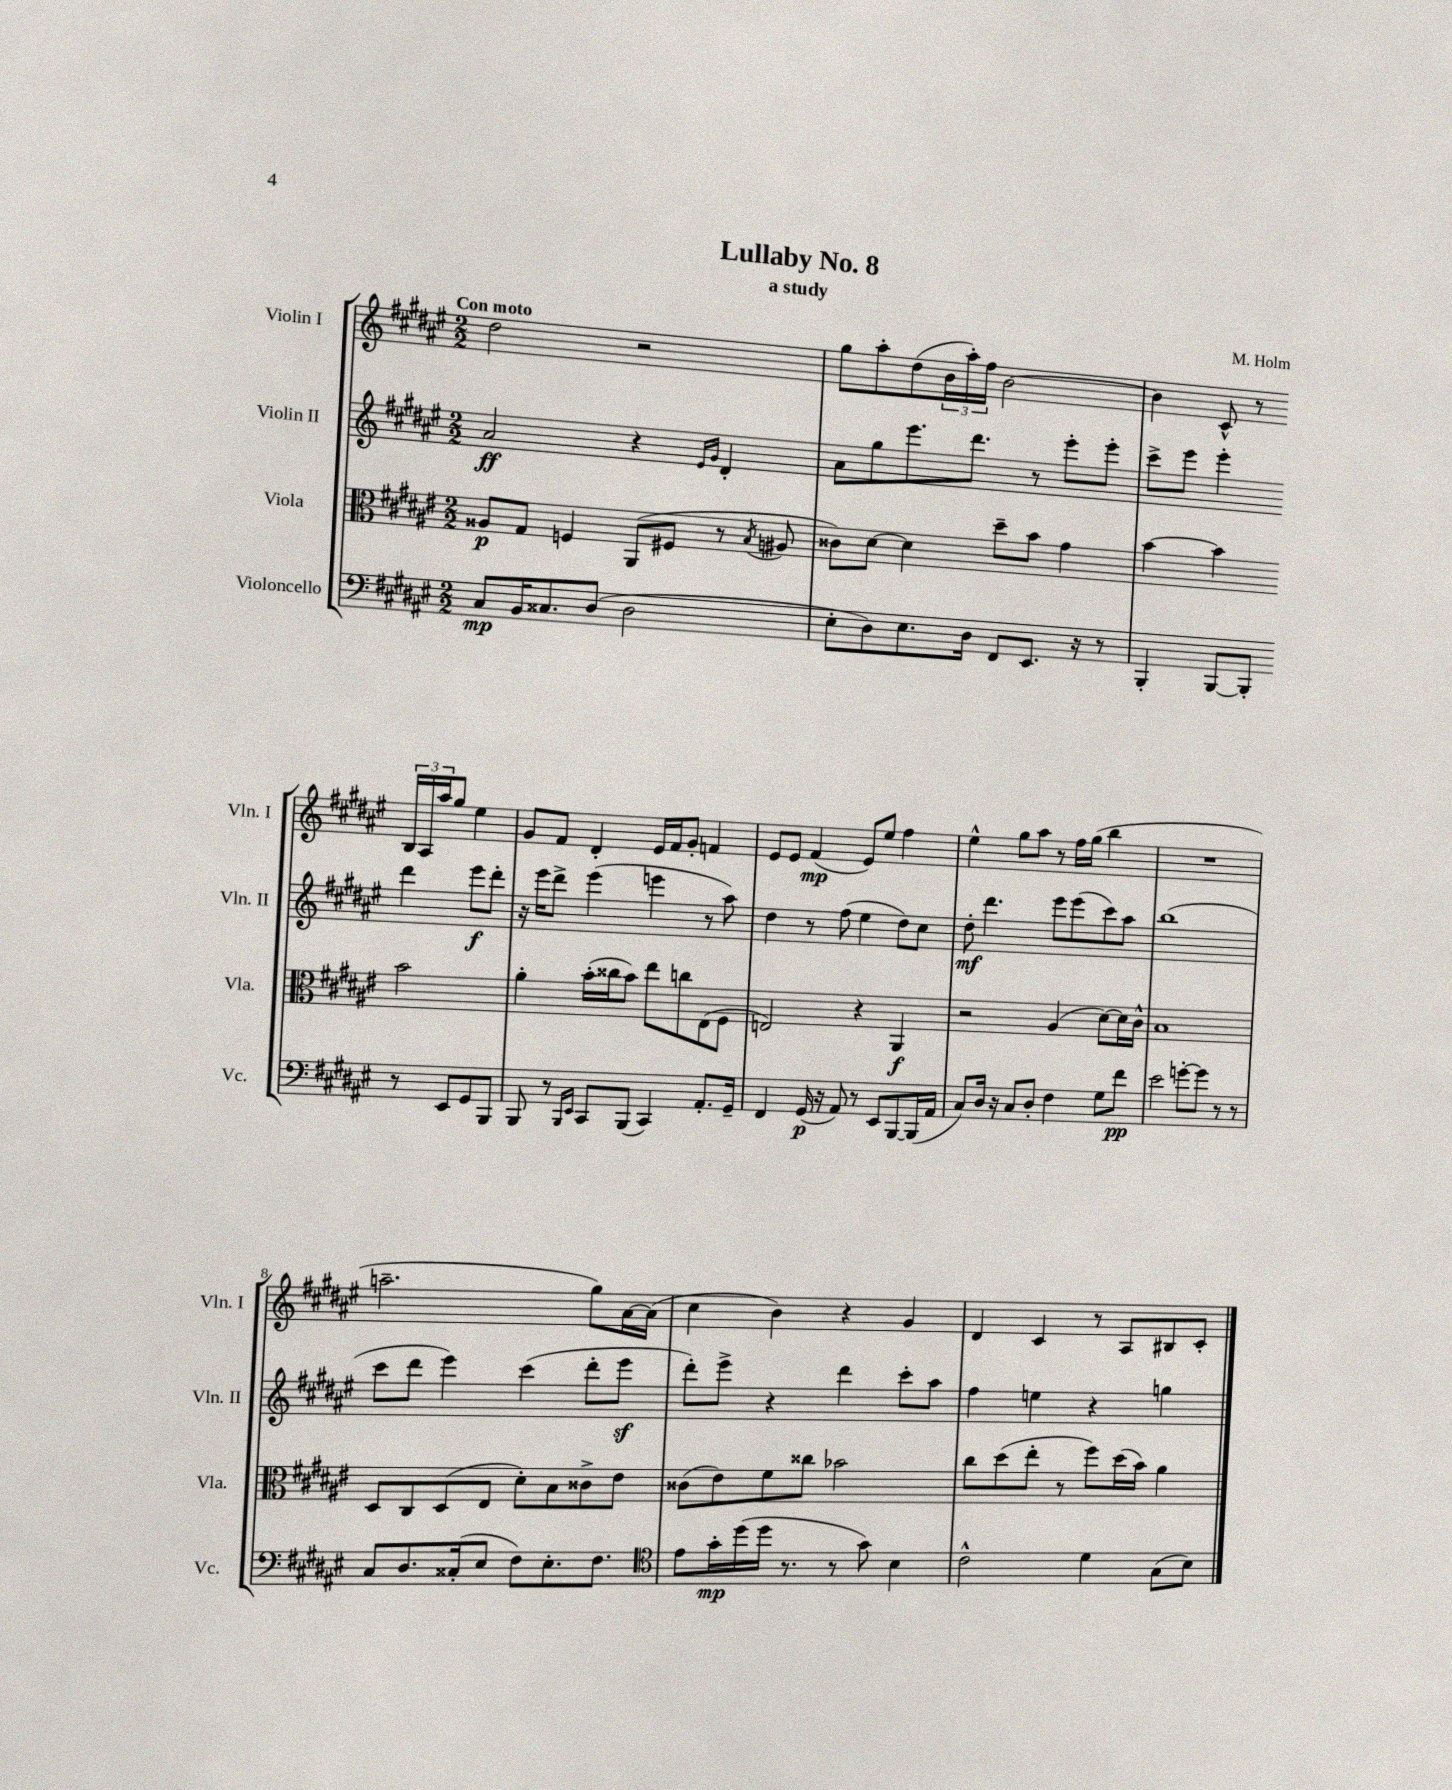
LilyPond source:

\header { title = "Lullaby No. 8" composer = "M. Holm" subtitle = "a study" }
<<
\new StaffGroup <<
\new Staff = "s0" \with { instrumentName = "Violin I" shortInstrumentName = "Vln. I" } {
    \clef treble \key fis \major \numericTimeSignature \time 2/2 \tempo "Con moto"
    dis''2 r2 |
    gis''8 ais''8-. dis''8( \tuplet 3/2 { b'16 ais''16-.) fis''16 } b'2~ |
    b'4 cis'8-^ r8 \tuplet 3/2 { b16 ais16 ais''16 } gis''8 eis''4 |
    gis'8 fis'8 dis'4-. eis'16 fis'16 gis'8-. f'4 |
    eis'8 eis'8 fis'4\mp( eis'8) eis''8 fis''4 |
    eis''4-^ gis''8 ais''8 r8 fis''16 gis''16( b''4 |
    R1 |
    a''2.-- gis''8) ais'16~ ais'16( |
    cis''4 b'4) r4 gis'4 |
    dis'4 cis'4 r8 ais8 bis8 cis'8-. \bar "|." |
}
\new Staff = "s1" \with { instrumentName = "Violin II" shortInstrumentName = "Vln. II" } {
    \clef treble \key fis \major \numericTimeSignature \time 2/2
    ais'2\ff r4 \grace { eis'16 gis'16 } dis'4-. |
    ais'8 gis''8 eis'''8. dis'''8. r8 eis'''8-. eis'''8-. |
    cis'''8-> eis'''8 eis'''4-. dis'''4 eis'''8\f dis'''8-. |
    r16 eis'''16 dis'''8-> eis'''4( e'''4 r8 ais''8) |
    dis''4 r8 fis''8( eis''4 dis''8) cis''8 |
    dis''8-.\mf dis'''4. eis'''8 eis'''8( cis'''8) ais''8 |
    b''1( |
    cis'''8 dis'''8 eis'''4) cis'''4( dis'''8-. eis'''8\sf |
    dis'''8-.) eis'''8-> r4 dis'''4 cis'''8-. ais''8 |
    fis''4 e''4 r4 g''4 \bar "|." |
}
\new Staff = "s2" \with { instrumentName = "Viola" shortInstrumentName = "Vla." } {
    \clef alto \key fis \major \numericTimeSignature \time 2/2
    aisis8\p gis8 f4 ais,8( fis8 r8 \acciaccatura { b8 } ais8 |
    cisis'8) dis'8~ dis'4 dis''8-- b'8 gis'4 |
    b'4~ b'4 b'2 |
    ais'4-. b'16-.( cisis''16 b'8) eis''8 c''8 eis8( fis8 |
    e2) r4 ais,4\f |
    r2 ais4( dis'8~) dis'16 cis'16-^ |
    b1 |
    dis8 cis8 dis8( eis8 dis'8-.) b8 cisis'8-> eis'8 |
    cisis'8( eis'8) fis'8 cisis''8 bes'2 |
    cis''8 dis''8( eis''8-. r8 fis''8) dis''16( b'16) ais'4 \bar "|." |
}
\new Staff = "s3" \with { instrumentName = "Violoncello" shortInstrumentName = "Vc." } {
    \clef bass \key fis \major \numericTimeSignature \time 2/2
    cis8\mp b,16 cisis8. dis8( dis2 |
    eis8-. dis8) eis8. dis16 fis,8 eis,8. r16 r8 |
    b,,4-. b,,8~ b,,8-. r8 eis,8 gis,8 b,,8 |
    b,,8 r8 \grace { b,,16 eis,16 } cis,8 b,,8( cis,4) ais,8.-. gis,16-- |
    fis,4 gis,16\p( r16 ais,8) r8 eis,8 b,,8~ b,,16( ais,16 |
    cis8) dis16 r16 cis8 dis8-. fis4 gis8 fis'8\pp |
    eis'2 g'8~-. g'8 r8 r8 |
    cis8 dis8. cisis16-.( eis8 fis8) eis8.-. fis8. |
    \clef tenor eis'8 gis'16-.\mp dis''16( dis''16 r8. r8 gis'8) b4 |
    cis'2-^ dis'4 gis8( b8) \bar "|." |
}
>>
>>
